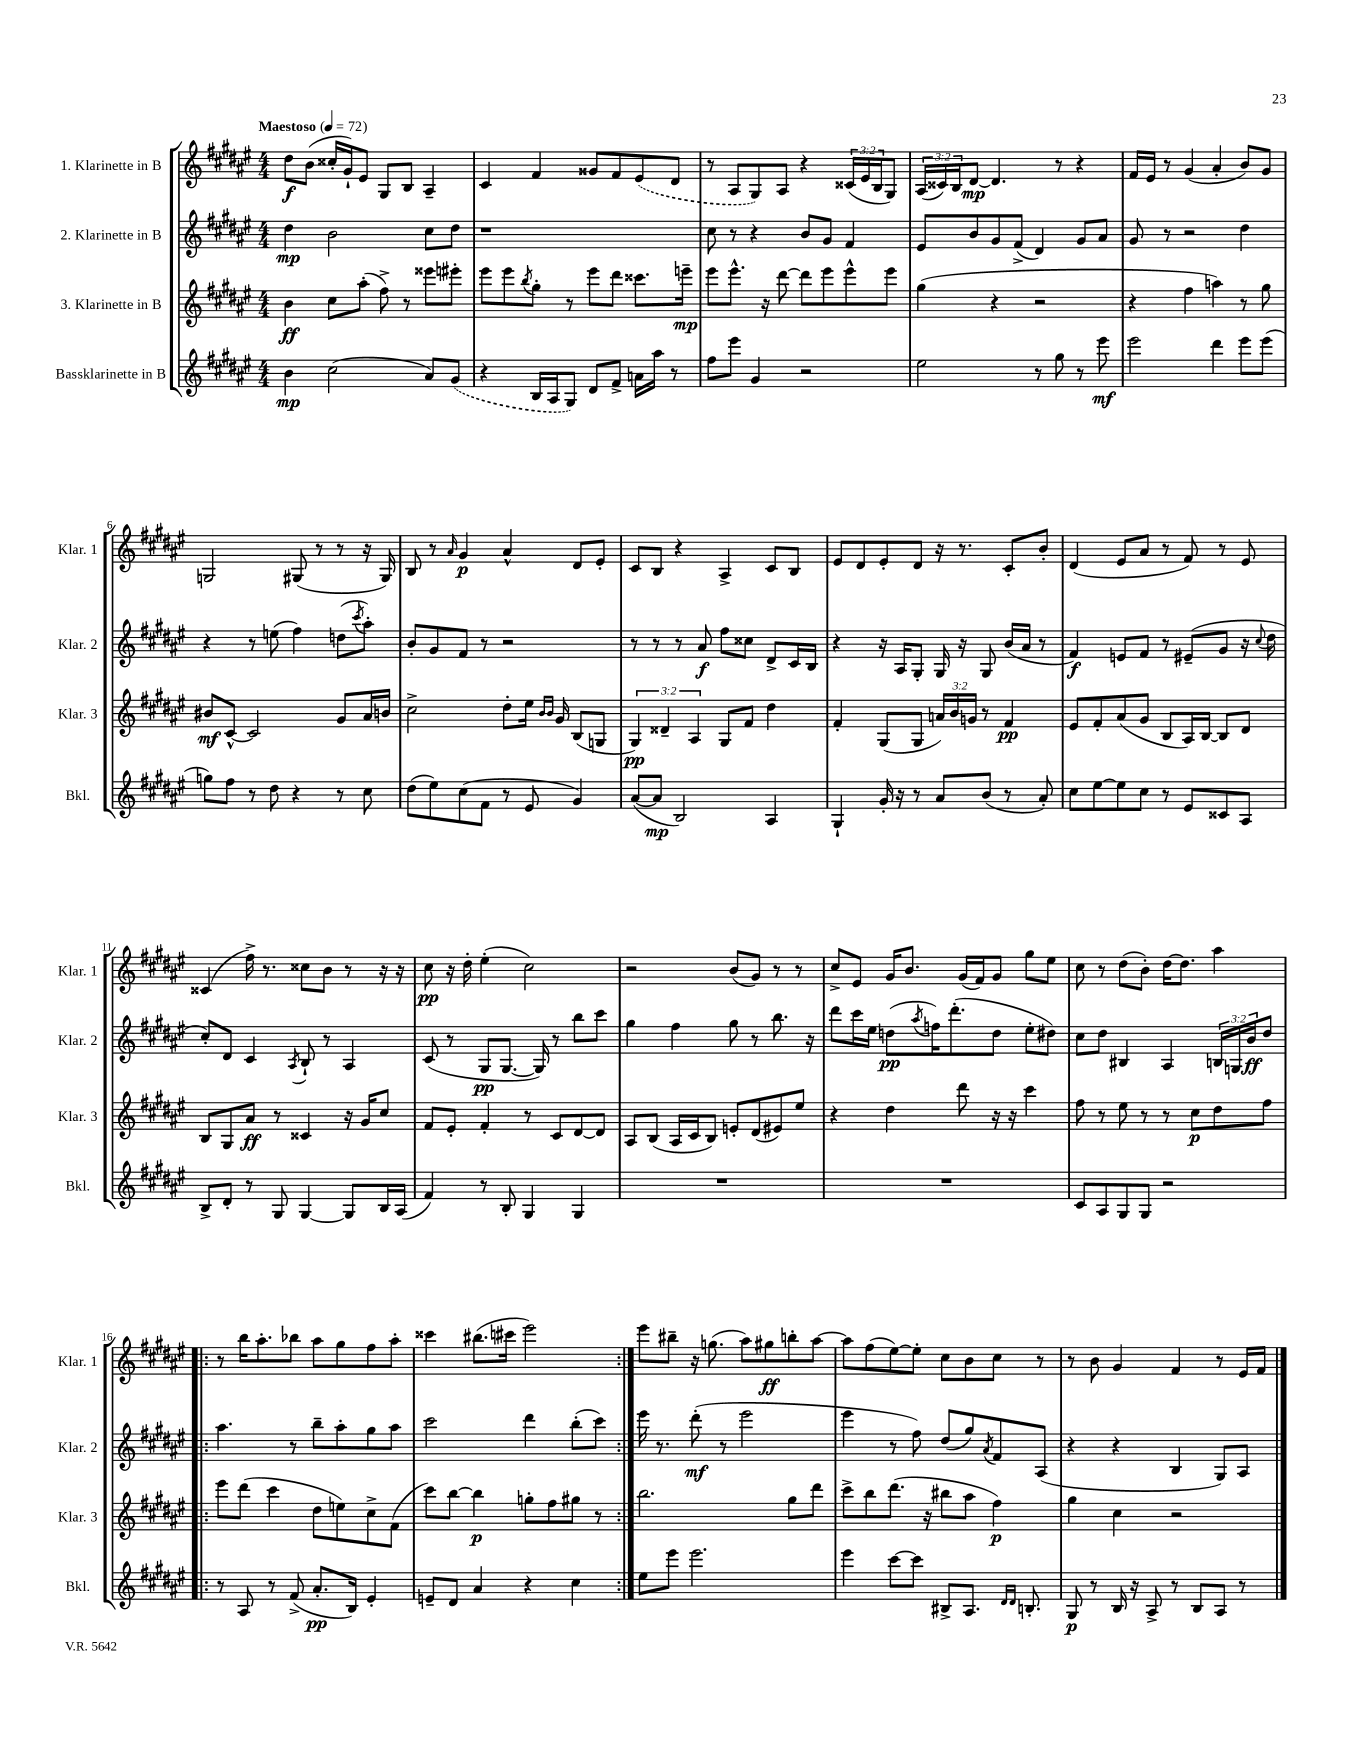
<<
\new StaffGroup <<
\new Staff = "s0" \with { instrumentName = "1. Klarinette in B" shortInstrumentName = "Klar. 1" } {
    \clef treble \key fis \major \numericTimeSignature \time 4/4 \override Staff.TupletNumber.text = #tuplet-number::calc-fraction-text \tempo "Maestoso" 4 = 72
    dis''8\f b'8( cisis''16-. gis'16-!) eis'8 gis8 b8 ais4-- |
    cis'4 fis'4 gisis'8 fis'8 \once \slurDashed eis'8( dis'8 |
    r8 ais8 gis8) ais8 r4 \tuplet 3/2 { cisis'16( eis'16 b16 } gis8) |
    \tuplet 3/2 { ais16( cisis'16) b16 } dis'8~\mp dis'4. r8 r4 |
    fis'16 eis'16 r8 gis'4( ais'4-. b'8) gis'8 |
    g2 gis8( r8 r8 r16 gis16) |
    b8 r8 \grace { ais'16 } gis'4\p ais'4-^ dis'8 eis'8-. |
    cis'8 b8 r4 ais4-> cis'8 b8 |
    eis'8 dis'8 eis'8-. dis'8 r16 r8. cis'8-. b'8-. |
    dis'4( eis'8 ais'8 r8 fis'8) r8 eis'8 |
    cisis'4( fis''16->) r8. cisis''8 b'8 r8 r16 r16 |
    cis''8\pp r16 dis''16-. eis''4-.( cis''2) |
    r2 b'8( gis'8) r8 r8 |
    cis''8-> eis'8 gis'16 b'8. gis'16( fis'16) gis'8 gis''8 eis''8 |
    cis''8 r8 dis''8( b'8-.) dis''16~ dis''8. ais''4 |
    \repeat volta 2 { r8 b''16 ais''8.-. bes''8 ais''8 gis''8 fis''8 ais''8-. |
    cisis'''4 bis''8.( cis'''16 eis'''2) | }
    eis'''8 bis''8-- r16 g''8.( ais''8) gis''8\ff b''8-. ais''8~ |
    ais''8 fis''8( eis''8~) eis''8-. cis''8 b'8 cis''8 r8 |
    r8 b'8 gis'4 fis'4 r8 eis'16 fis'16 \bar "|." |
}
\new Staff = "s1" \with { instrumentName = "2. Klarinette in B" shortInstrumentName = "Klar. 2" } {
    \clef treble \key fis \major \numericTimeSignature \time 4/4 \override Staff.TupletNumber.text = #tuplet-number::calc-fraction-text
    dis''4\mp b'2 cis''8 dis''8 |
    r1 |
    cis''8 r8 r4 b'8 gis'8 fis'4 |
    eis'8 b'8 gis'8 fis'8->( dis'4) gis'8 ais'8 |
    gis'8 r8 r2 dis''4 |
    r4 r8 e''8( fis''4) d''8( \acciaccatura { cis'''8 } ais''8-.) |
    b'8-. gis'8 fis'8 r8 r2 |
    r8 r8 r8 ais'8\f fis''8 cisis''8 dis'8-> cis'16 b16 |
    r4 r16 ais16 gis8-. gis16 r16 gis8 b'16( ais'16 r8 |
    fis'4\f) e'8 fis'8 r8 eis'8--( gis'8 r16 \appoggiatura { cis''8 } dis''16 |
    cis''8-.) dis'8 cis'4 \acciaccatura { ais8 } b8-! r8 ais4 |
    cis'8( r8 gis8\pp gis8.~ gis16) r8 b''8 cis'''8 |
    gis''4 fis''4 gis''8 r8 b''8. r16 |
    dis'''8 cis'''16 eis''16 d''8\pp( \acciaccatura { ais''8 } f''16) dis'''8.-.( d''8 eis''8-. dis''8) |
    cis''8 dis''8 bis4 ais4 \tuplet 3/2 { b16 g16 b'16\ff } dis''8 |
    \repeat volta 2 { ais''4. r8 b''8-- ais''8-. gis''8 ais''8 |
    cis'''2 dis'''4 b''8-.( cis'''8) | }
    eis'''16 r8. dis'''8-.\mf( r8 eis'''2 |
    eis'''4 r8 fis''8) dis''8( gis''8) \acciaccatura { ais'8 } fis'8 ais8( |
    r4 r4 b4 gis8) ais8 \bar "|." |
}
\new Staff = "s2" \with { instrumentName = "3. Klarinette in B" shortInstrumentName = "Klar. 3" } {
    \clef treble \key fis \major \numericTimeSignature \time 4/4 \override Staff.TupletNumber.text = #tuplet-number::calc-fraction-text
    b'4\ff cis''8 ais''8-.( fis''8->) r8 eisis'''8 eis'''8-. |
    eis'''8 eis'''8 \acciaccatura { b''8 } gis''8-. r8 eis'''8 dis'''8 cisis'''8. e'''16--\mp |
    eis'''8 eis'''8.-^ r16 dis'''8~ dis'''8 eis'''8 eis'''8-^ eis'''8 |
    gis''4( r4 r2 |
    r4 fis''4 a''4) r8 gis''8 |
    bis'8\mf cis'8~-^ cis'2 gis'8 ais'16 b'16 |
    cis''2-> dis''8-. eis''16 \grace { b'16 b'16 } gis'16 b8( g8 |
    \tuplet 3/2 { gis4\pp) disis'4-- ais4 } gis8 fis'8 dis''4 |
    fis'4-. gis8( gis8 \tuplet 3/2 { a'16) b'16 g'16 } r8 fis'4\pp |
    eis'8 fis'8-. ais'8( gis'8 b8 ais16) b16~ b8 dis'8 |
    b8 gis8 ais'8\ff r8 cisis'4 r16 gis'16 cis''8 |
    fis'8 eis'8-. fis'4-. r8 cis'8 dis'8~ dis'8 |
    ais8 b8( ais16 cis'16 b8) e'8-. dis'8( eis'8) eis''8 |
    r4 dis''4 dis'''8 r16 r16 cis'''4 |
    fis''8 r8 eis''8 r8 r8 cis''8\p dis''8 fis''8 |
    \repeat volta 2 { eis'''8 dis'''8( cis'''4 dis''8 e''8) cis''8-> fis'8( |
    cis'''8) b''8~ b''4\p g''8-. fis''8 gis''8 r8 | }
    b''2. gis''8 dis'''8 |
    cis'''8-> b''8 dis'''8.( r16 bis''8 ais''8 fis''4\p) |
    gis''4 cis''4 r2 \bar "|." |
}
\new Staff = "s3" \with { instrumentName = "Bassklarinette in B" shortInstrumentName = "Bkl." } {
    \clef treble \key fis \major \numericTimeSignature \time 4/4
    b'4\mp cis''2( ais'8) \once \slurDashed gis'8( |
    r4 b16 ais16 gis8) dis'8 fis'8-> a'16 ais''16 r8 |
    fis''8 eis'''8 gis'4 r2 |
    eis''2 r8 gis''8 r8 eis'''8\mf |
    eis'''2 dis'''4 eis'''8 eis'''8( |
    g''8) fis''8 r8 dis''8 r4 r8 cis''8 |
    dis''8( eis''8) cis''8( fis'8 r8 eis'8 gis'4) |
    ais'8~( ais'8\mp b2) ais4 |
    gis4-! gis'16-. r16 r8 ais'8 b'8( r8 ais'8-.) |
    cis''8 eis''8~ eis''8 cis''8 r8 eis'8 cisis'8 ais8 |
    b8-> dis'8-. r8 gis8 gis4~ gis8 b16 ais16( |
    fis'4) r8 b8-. gis4 gis4 |
    R1 |
    R1 |
    cis'8 ais8 gis8 gis8 r2 |
    \repeat volta 2 { r8 ais8 r8 fis'8->( ais'8.-.\pp b16) eis'4-. |
    e'8-- dis'8 ais'4 r4 cis''4 | }
    eis''8 eis'''8 eis'''2. |
    eis'''4 cis'''8~ cis'''8 bis8-> ais8. \grace { dis'16 dis'16 } b8.-. |
    gis8\p r8 b16 r16 ais8-> r8 b8 ais8 r8 \bar "|." |
}
>>
>>
